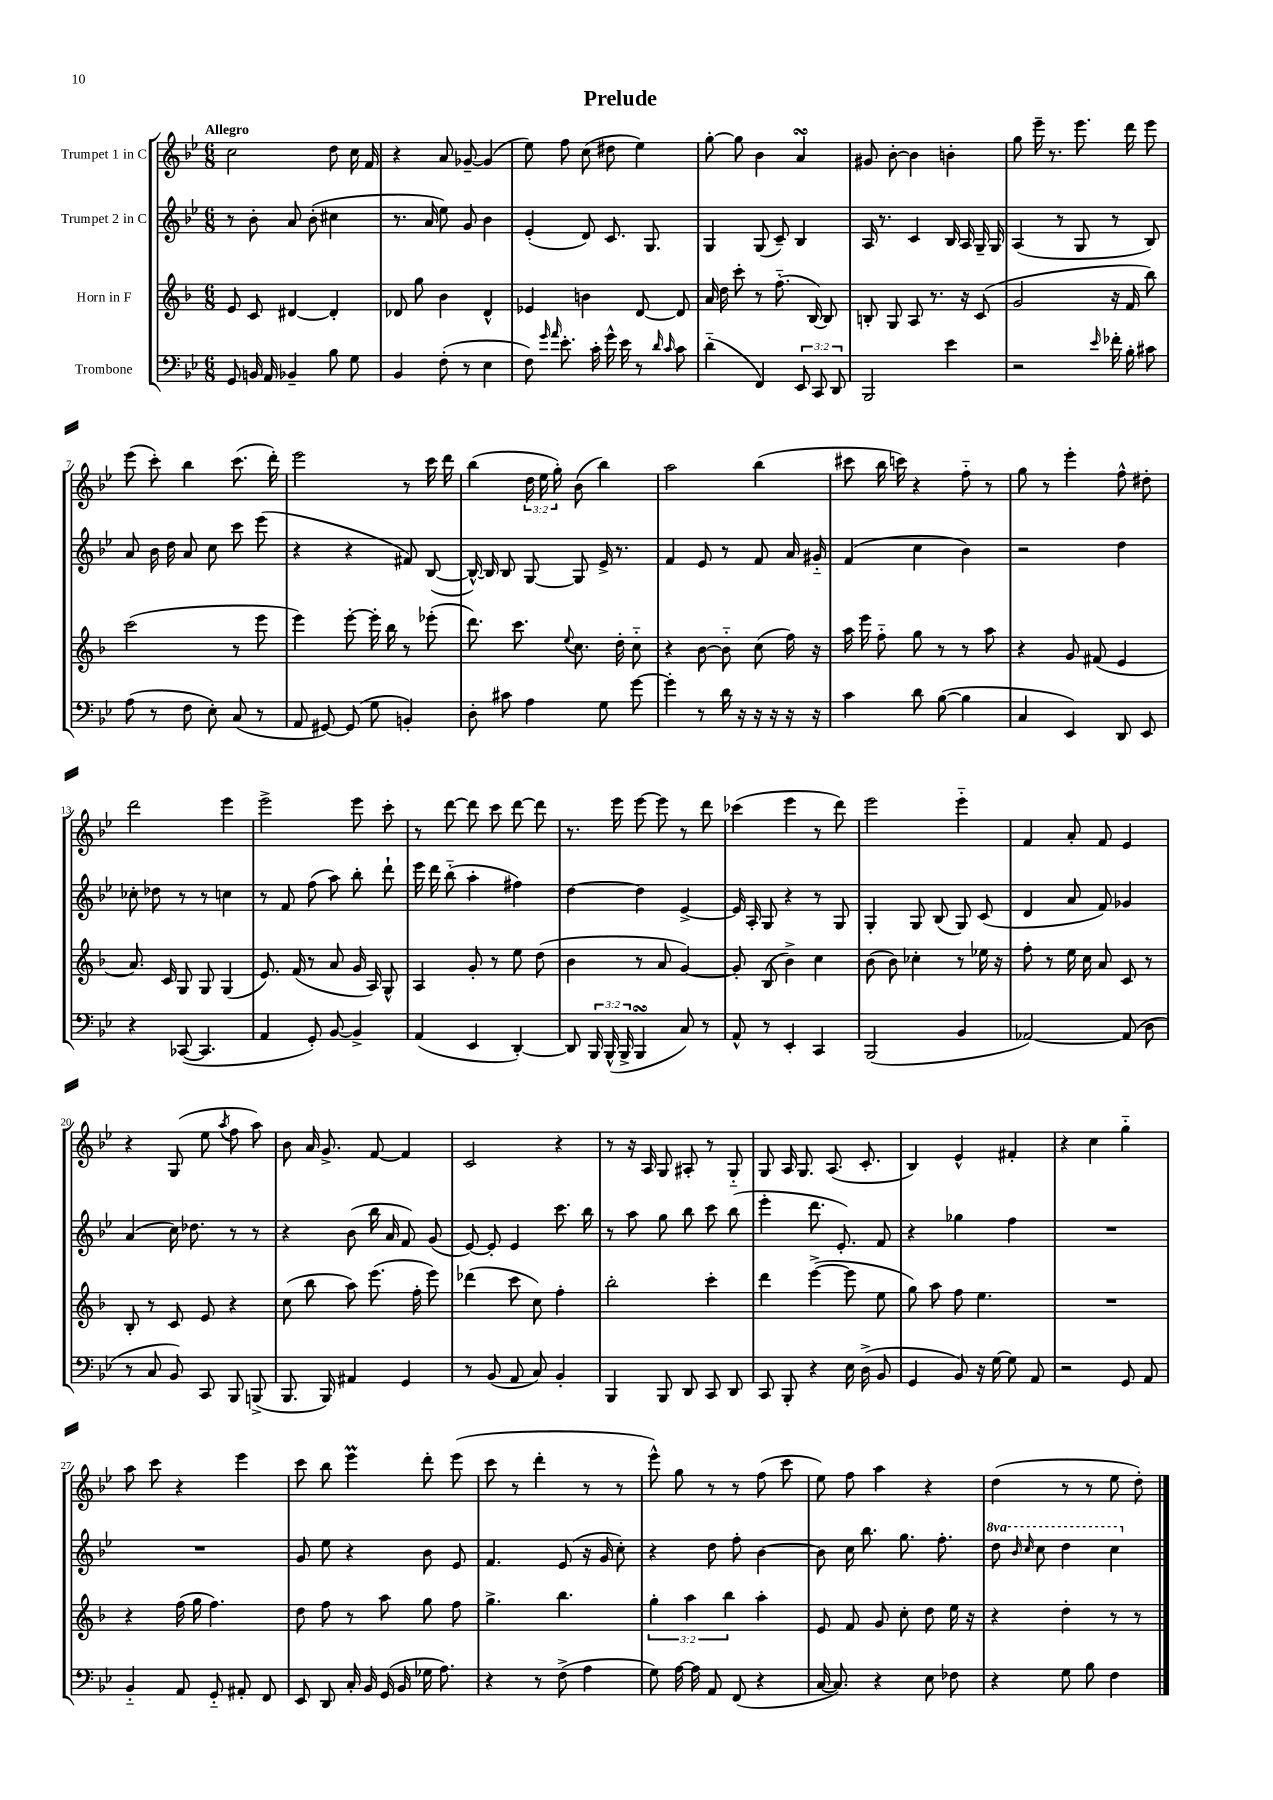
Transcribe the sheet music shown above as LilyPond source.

\header { title = "Prelude" }
<<
\new StaffGroup <<
\new Staff = "s0" \with { instrumentName = "Trumpet 1 in C" } {
    \clef treble \key bes \major \numericTimeSignature \time 6/8 \override Staff.TupletNumber.text = #tuplet-number::calc-fraction-text \tempo "Allegro"
    \autoBeamOff c''2 d''8 c''16 f'16 |
    r4 a'8 ges'8~-- ges'4( |
    ees''8) f''8 c''8( dis''8 ees''4) |
    g''8~-. g''8 bes'4 a'4\turn |
    gis'8 bes'8~-. bes'4 b'4-. |
    g''8 ees'''16-- r8. ees'''8. d'''16 ees'''8 |
    ees'''8( c'''8-.) bes''4 c'''8.( d'''16-.) |
    ees'''2 r8 c'''16 d'''16 |
    bes''4( \tuplet 3/2 { d''16 ees''16 g''16-.) } bes'8( bes''4) |
    a''2 bes''4( |
    cis'''8 bes''16 c'''16) r4 f''8-_ r8 |
    g''8 r8 ees'''4-. f''8-^ dis''8-. |
    d'''2 ees'''4 |
    ees'''2-> ees'''8 c'''8-. |
    r8 d'''8~ d'''8 c'''8 d'''8~ d'''8 |
    r8. ees'''16 ees'''8~ ees'''8 r8 d'''8 |
    ces'''4( ees'''4 r8 d'''8) |
    ees'''2 ees'''4-_ |
    f'4 a'8-. f'8 ees'4 |
    r4 g8( ees''8 \acciaccatura { a''8 } f''8 a''8) |
    bes'8 a'16 g'8.-> f'8~ f'4 |
    c'2 r4 |
    r8 r16 a16 g8 ais8-. r8 g8-_ |
    g8 a16 g8. a8.( c'8.-. |
    bes4) ees'4-^ fis'4-. |
    r4 c''4 g''4-_ |
    a''8 c'''8 r4 ees'''4 |
    c'''8 bes''8 ees'''4\prall d'''8-. ees'''8( |
    c'''8 r8 d'''4-. r8 r8 |
    ees'''8-^) g''8 r8 r8 f''8( c'''8 |
    ees''8) f''8 a''4 r4 |
    d''4( r8 r8 ees''8 d''8-.) \bar "|." |
}
\new Staff = "s1" \with { instrumentName = "Trumpet 2 in C" } {
    \clef treble \key bes \major \numericTimeSignature \time 6/8 \set Staff.ottavationMarkups = #ottavation-simple-ordinals
    \autoBeamOff r8 bes'8-. a'8 bes'8-.( cis''4 |
    r8. a'16 ees''8) g'8 bes'4 |
    ees'4-.( d'8) c'8. g8. |
    g4 g8( c'8--) bes4 |
    a16 r8. c'4 bes16 a16 g16-- g16 |
    a4( r8 g8 r8 bes8) |
    a'8 bes'16 d''16 a'8 c''8 c'''8 ees'''8( |
    r4 r4 fis'8) bes8~( |
    bes16~-^) bes16 bes8 g8~ g8 ees'16-> r8. |
    f'4 ees'8 r8 f'8 a'16 gis'16-_ |
    f'4( c''4 bes'4) |
    r2 d''4 |
    ces''8-. des''8 r8 r8 c''4 |
    r8 f'8 f''8( a''8) bes''8-. d'''8-! |
    ees'''16 d'''16 bes''8-_( a''4-. fis''4) |
    d''4~ d''4 ees'4~-> |
    ees'16 a16-. g8 r4 r8 g8 |
    g4-. g8 bes8( g8) c'8( |
    d'4 a'8 f'8) ges'4 |
    a'4( c''16) des''8. r8 r8 |
    r4 bes'8( bes''16 a'16 f'8) g'8( |
    ees'8~) ees'8-. ees'4 c'''8. bes''16 |
    r8 a''8 g''8 bes''8 c'''8 bes''8( |
    ees'''4-. d'''8. ees'8.-.) f'8 |
    r4 ges''4 f''4 |
    R2. |
    R2. |
    g'8 ees''8 r4 bes'8 ees'8 |
    f'4. ees'8( r16 g'16 c''8-.) |
    r4 d''8 f''8-. bes'4~ |
    bes'8 c''16 bes''8. g''8. f''8.-. |
    \ottava #1 d'''8 \grace { bes''16 c'''16 } c'''8 d'''4 c'''4 \ottava #0 \bar "|." |
}
\new Staff = "s2" \with { instrumentName = "Horn in F" } {
    \clef treble \key f \major \numericTimeSignature \time 6/8 \override Staff.TupletNumber.text = #tuplet-number::calc-fraction-text
    \autoBeamOff e'8 c'8 dis'4~ dis'4-. |
    des'8 g''8 bes'4 des'4-^ |
    ees'4 b'4 d'8~ d'8 |
    a'16 d''16 c'''8-. r8 f''8.-_( bes16~) bes8 |
    b8-. g8 a8 r8. r16 c'8( |
    g'2 r16 f'16 bes''8) |
    c'''2( r8 e'''8 |
    e'''4) e'''8~-. e'''16-. bes''16 r8 ees'''8-.( |
    d'''8.) c'''8. \appoggiatura { e''8 } c''8. d''16-. c''8-_ |
    r4 bes'8~ bes'8-_ c''8( f''16) r16 |
    a''16 e'''16 f''8-_ g''8 r8 r8 a''8 |
    r4 g'8 fis'8( e'4 |
    a'8.) c'16 g8 g8 g4( |
    e'8.) f'16( r8 a'8 g'16 a16) g8-^ |
    a4 g'8-. r8 e''8 d''8( |
    bes'4 r8 a'8 g'4~) |
    g'8-. bes8( bes'4->) c''4 |
    bes'8( bes'8) ces''4-. r8 ees''16 r16 |
    f''8-. r8 e''16 c''16 a'8 c'8 r8 |
    bes8-. r8 c'8 e'8 r4 |
    c''8( bes''8 a''8) e'''8.( f''16-. e'''8) |
    des'''4( c'''8 c''8) f''4-. |
    bes''2-. c'''4-. |
    d'''4 e'''4~->( e'''8 e''8 |
    g''8) a''8 f''8 e''4. |
    R2. |
    r4 f''16( g''16 f''4.) |
    d''8 f''8 r8 a''8 g''8 f''8 |
    g''4.-> bes''4. |
    \tuplet 3/2 { g''4-. a''4 bes''4 } a''4-. |
    e'8 f'8 g'8 c''8-. d''8 e''16 r16 |
    r4 d''4-. r8 r8 \bar "|." |
}
\new Staff = "s3" \with { instrumentName = "Trombone" } {
    \clef bass \key bes \major \numericTimeSignature \time 6/8 \override Staff.TupletNumber.text = #tuplet-number::calc-fraction-text
    \autoBeamOff g,8 b,16 a,16 bes,4-- bes8 g8 |
    bes,4 f8-.( r8 ees4 |
    f8) \grace { g'16 a'16 } ees'8.-. c'16-. g'16-^ ees'16 r8 \grace { d'16 c'16 } c'8 |
    d'4-_( f,4) \tuplet 3/2 { ees,8 c,8 d,8 } |
    bes,,2 ees'4 |
    r2 \grace { ees'16 } fes'16-. bes16-. cis'8 |
    a8( r8 f8 ees8-.) c8( r8 |
    a,8 gis,8~) gis,8( g8 b,4-.) |
    d8-. cis'8 a4 g8 g'8~ |
    g'4-. r8 d'16 r16 r16 r16 r16 r16 |
    c'4 d'8 bes8~( bes4 |
    c4 ees,4) d,8 ees,8 |
    r4 ces,8~( ces,4. |
    a,4 g,8-.) bes,8~ bes,4-> |
    a,4( ees,4 d,4~-.) |
    d,8 \tuplet 3/2 { bes,,16 bes,,16-^( bes,,16-> } bes,,4\turn c8) r8 |
    a,8-^ r8 ees,4-. c,4 |
    bes,,2( bes,4 |
    aes,2~) aes,8( d8 |
    r8 c8 bes,8) c,8 bes,,8 b,,8->( |
    bes,,8. bes,,16) ais,4 g,4 |
    r8 bes,8( a,8 c8) bes,4-. |
    bes,,4 bes,,8 d,8 c,8 d,8 |
    c,8 bes,,8-. r4 ees16 d16->( bes,8 |
    g,4 bes,8) r16 g16~ g8 a,8 |
    r2 g,8 a,8 |
    bes,4-_ a,8 g,8-_ ais,8-. f,8 |
    ees,8 d,8 c16-. bes,16 g,16( bes,16 ges16 a8.) |
    r4 r8 f8->( a4 |
    g8) a16~ a16 a,8 f,8( r4 |
    c16~ c8.) r4 ees8 fes8 |
    r4 g8 bes8 f4 \bar "|." |
}
>>
>>
